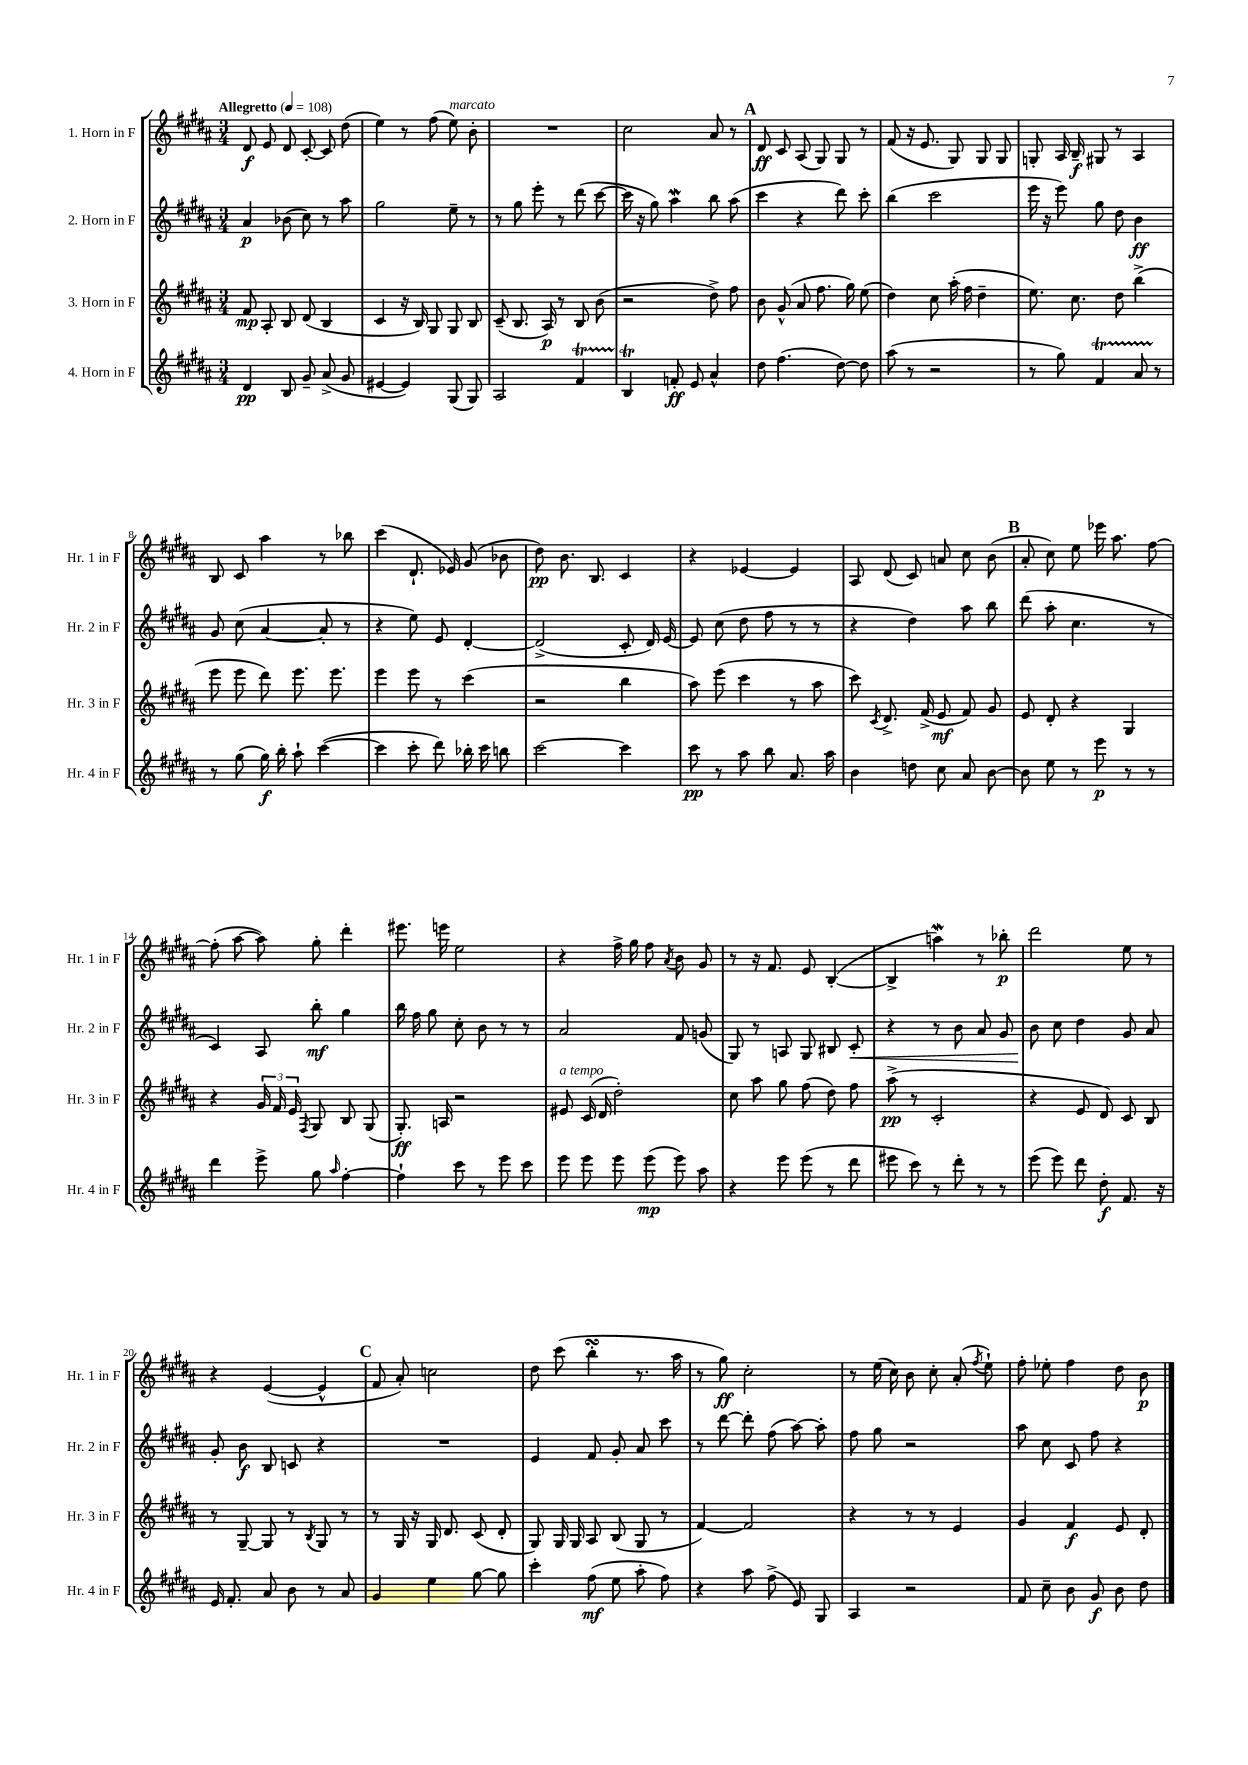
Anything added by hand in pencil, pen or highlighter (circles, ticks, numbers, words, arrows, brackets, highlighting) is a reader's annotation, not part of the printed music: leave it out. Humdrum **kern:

**kern	**kern	**kern	**kern
*staff4	*staff3	*staff2	*staff1
*clefG2	*clefG2	*clefG2	*clefG2
*k[f#c#g#d#a#]	*k[f#c#g#d#a#]	*k[f#c#g#d#a#]	*k[f#c#g#d#a#]
*M3/4	*M3/4	*M3/4	*M3/4
*MM108	*MM108	*MM108	*MM108
4d#/	8f#/	4a#/	8d#/
.	8A#'/	.	8e/
8B/	8B/	(8b-\	8d#/
8g#~/	(8d#/	8cc#\)	[8c#'/
(8a#^/	4B/	8r	8c#/]
8g#/	.	8aa#\	(8dd#\
=	=	=	=
[4e#/	4c#/	2gg#\	4ee\)
4e#/])	16r	.	8r
.	16B/)	.	.
.	8G#/	.	(8ff#\
(8G#/	8G#/	8ee~\	8ee\)
8G#/)	8B/	8r	8b'\
=	=	=	=
2A#/	(8c#~/	8r	2.r
.	8.B/	8gg#\	.
.	.	8eee'\	.
.	16A#/)	.	.
.	8r	8r	.
4f#/	8B/	(8ddd#\	.
.	(8b\	[8ccc#\	.
=	=	=	=
4B/	2r	16ccc#\]	2cc#\
.	.	16r	.
.	.	8gg#\)	.
8f'/	.	4aa#\	.
8e/	.	.	.
4a#^^/	8dd#^\)	8bb\	8a#/
.	8ff#\	(8aa#\	8r
=	=	=	=
8dd#\	8b\	4ccc#\	8d#/
(4.ff#\	(8g#^^/	.	8c#/
.	8a#/	4r	(8A#/
.	8.ff#\	.	8G#/)
[8dd#\)	.	8ddd#\)	8G#/
.	16gg#\)	.	.
8dd#\]	(8ee\	8ccc#'\	8r
=	=	=	=
(8aa#\	4dd#\)	(4bb\	(8f#/
8r	.	.	16r
.	.	.	8.e/
2r	8cc#\	2ccc#\	.
.	(16aa#'\	.	8G#/)
.	16ff#\	.	.
.	4dd#~\	.	8G#/
.	.	.	8G#/
=	=	=	=
8r	8.ee\)	16eee\	8G'/
.	.	16r	.
8gg#\)	.	8eee\)	16A#/
.	8.cc#\	.	16B~/
4f#/	.	8gg#\	8G#/
.	8dd#\	8dd#\	8r
8a#/	(4bb^\	4b\	4A#/
8r	.	.	.
=	=	=	=
8r	8eee\	8g#/	8B/
(8gg#\	8eee\	(8cc#\	8c#/
16gg#\)	8ddd#\)	[4a#/	4aa#\
16bb'\	.	.	.
8aa#`\	8.eee\	.	.
([4ccc#\	.	8a#'/]	8r
.	8.eee\	.	.
.	.	8r	8bb-\
=	=	=	=
4ccc#\]	4eee\	4r	(4ccc#\
8ccc#'\	8eee\	8ee\)	8.d#`/
8ddd#\)	8r	8e/	.
.	.	.	16e-/)
16bb-'\	(4ccc#\	[4d#'/	(8g#/
16ccc#\	.	.	.
8bb\	.	.	8b-\
=	=	=	=
[2ccc#\	2r	(2d#^/]	8dd#\)
.	.	.	8.b\
.	.	.	8.B/
4ccc#\]	4bb\	8c#'/	4c#/
.	.	16d#/)	.
.	.	[16e/	.
=	=	=	=
8ccc#\	8aa#\)	8e/]	4r
8r	(8eee\	(8cc#\	.
8aa#\	4ccc#\	8dd#\	[4e-/
8bb\	.	8ff#\	.
8.a#/	8r	8r	4e-/]
.	8aa#\	8r	.
16aa#\	.	.	.
=	=	=	=
4b\	8ccc#\)	4r	8A#/
.	8qc#/	.	.
.	8.d#^/	.	(8d#/
8dd\	.	4dd#\)	8c#/)
.	(16f#^/	.	.
8cc#\	8e/	.	8a/
8a#/	8f#/)	8aa#\	8cc#\
[8b\	8g#/	8bb\	(8b\
=	=	=	=
8b\]	8e/	(8ddd#\	8a#'/
8ee\	8d#'/	8aa#'\	8cc#\)
8r	4r	4.cc#\	8ee\
8eee\	.	.	16eee-\
.	.	.	8.aa#\
8r	4G#/	.	.
8r	.	8r	[8ff#\
=	=	=	=
4ddd#\	4r	4c#/)	(8ff#'\]
.	.	.	[8aa#\
8eee^\	24g#/	8A#/	8aa#\])
.	24f#/	.	.
.	24e/	.	.
.	8qF#/	.	.
8gg#\	8G#/	8bb'\	8gg#'\
16qqaa#/	.	.	.
[4ff#'\	8B/	4gg#\	4ddd#'\
.	(8G#/	.	.
=	=	=	=
4ff#`\]	8.G#'/)	16bb\	8.eee#\
.	.	16ff#\	.
.	.	8gg#\	.
.	16A/	.	16eee\
8ccc#\	2r	8cc#'\	2ee\
8r	.	8b\	.
8eee\	.	8r	.
8ccc#\	.	8r	.
=	=	=	=
8eee\	8e#/	2a#/	4r
8eee\	(16c#/	.	.
.	16d#/	.	.
8eee\	2dd#'\)	.	16ff#^\
.	.	.	16gg#\
(8eee\	.	.	8ff#\
.	.	.	8qa#/
8eee\)	.	8f#/	8b\
8aa#\	.	(8g/	8g#/
=	=	=	=
4r	8cc#\	8G#/)	8r
.	8aa#\	8r	16r
.	.	.	8.f#/
8eee\	8gg#\	8A/	.
(8eee\	(8ff#\	8G#/	8e/
8r	8dd#\)	8B#/	([4B'/
8ddd#\	8ff#\	8c#'/	.
=	=	=	=
8eee#\	(8aa#^\	4r	4B^/]
8ccc#\)	8r	.	.
8r	2c#'/	8r	4aa\)
8ddd#'\	.	8b\	.
8r	.	8a#/	8r
8r	.	8g#/	8bb-'\
=	=	=	=
(8eee\	4r	8b\	2ddd#\
8eee\)	.	8cc#\	.
8ddd#\	8e/	4dd#\	.
8dd#'\	8d#/)	.	.
8.f#/	8c#/	8g#/	8ee\
.	8B/	8a#/	8r
16r	.	.	.
=	=	=	=
16e/	8r	8g#'/	4r
8.f#'/	.	.	.
.	[8G#~/	8b\	.
8a#/	8G#/]	8B/	([4e/
8b\	8r	8c/	.
.	8qB/	.	.
8r	8G#/	4r	4e^^/]
8a#/	8r	.	.
=	=	=	=
4g#/	8r	2.r	8f#/
.	16G#/	.	8a#'/)
.	16r	.	.
4ee\	16G#/	.	2cc\
.	8.d#/	.	.
[8gg#\	(8c#/	.	.
8gg#\]	8d#'/	.	.
=	=	=	=
4ccc#'\	8G#/)	4e/	8dd#\
.	16G#/	.	(8ccc#\
.	16G#/	.	.
(8ff#\	8A#/	8f#/	4bb'\
8ee\	(8B/	8g#'/	.
8aa#'\	8G#/	8a#/	8.r
8ff#\)	8r	8ccc#\	.
.	.	.	16aa#\
=	=	=	=
4r	[4f#/)	8r	8r
.	.	[8ddd#\	8gg#\)
8aa#\	2f#/]	8ddd#'\]	2cc#'\
(8ff#^\	.	(8ff#\	.
8e/)	.	[8aa#\)	.
8G#/	.	8aa#'\]	.
=	=	=	=
4A#/	4r	8ff#\	8r
.	.	8gg#\	(16ee\
.	.	.	16cc#\)
2r	8r	2r	8b\
.	8r	.	8cc#'\
.	4e/	.	(8a#'/
.	.	.	8qff#/
.	.	.	8ee`\)
=	=	=	=
8f#/	4g#/	8aa#\	8ff#'\
8cc#~\	.	8cc#\	8ee-'\
8b\	4f#/	8c#/	4ff#\
8g#/	.	8ff#\	.
8b\	8e/	4r	8dd#\
8dd#\	8d#'/	.	8b\
==	==	==	==
*-	*-	*-	*-
